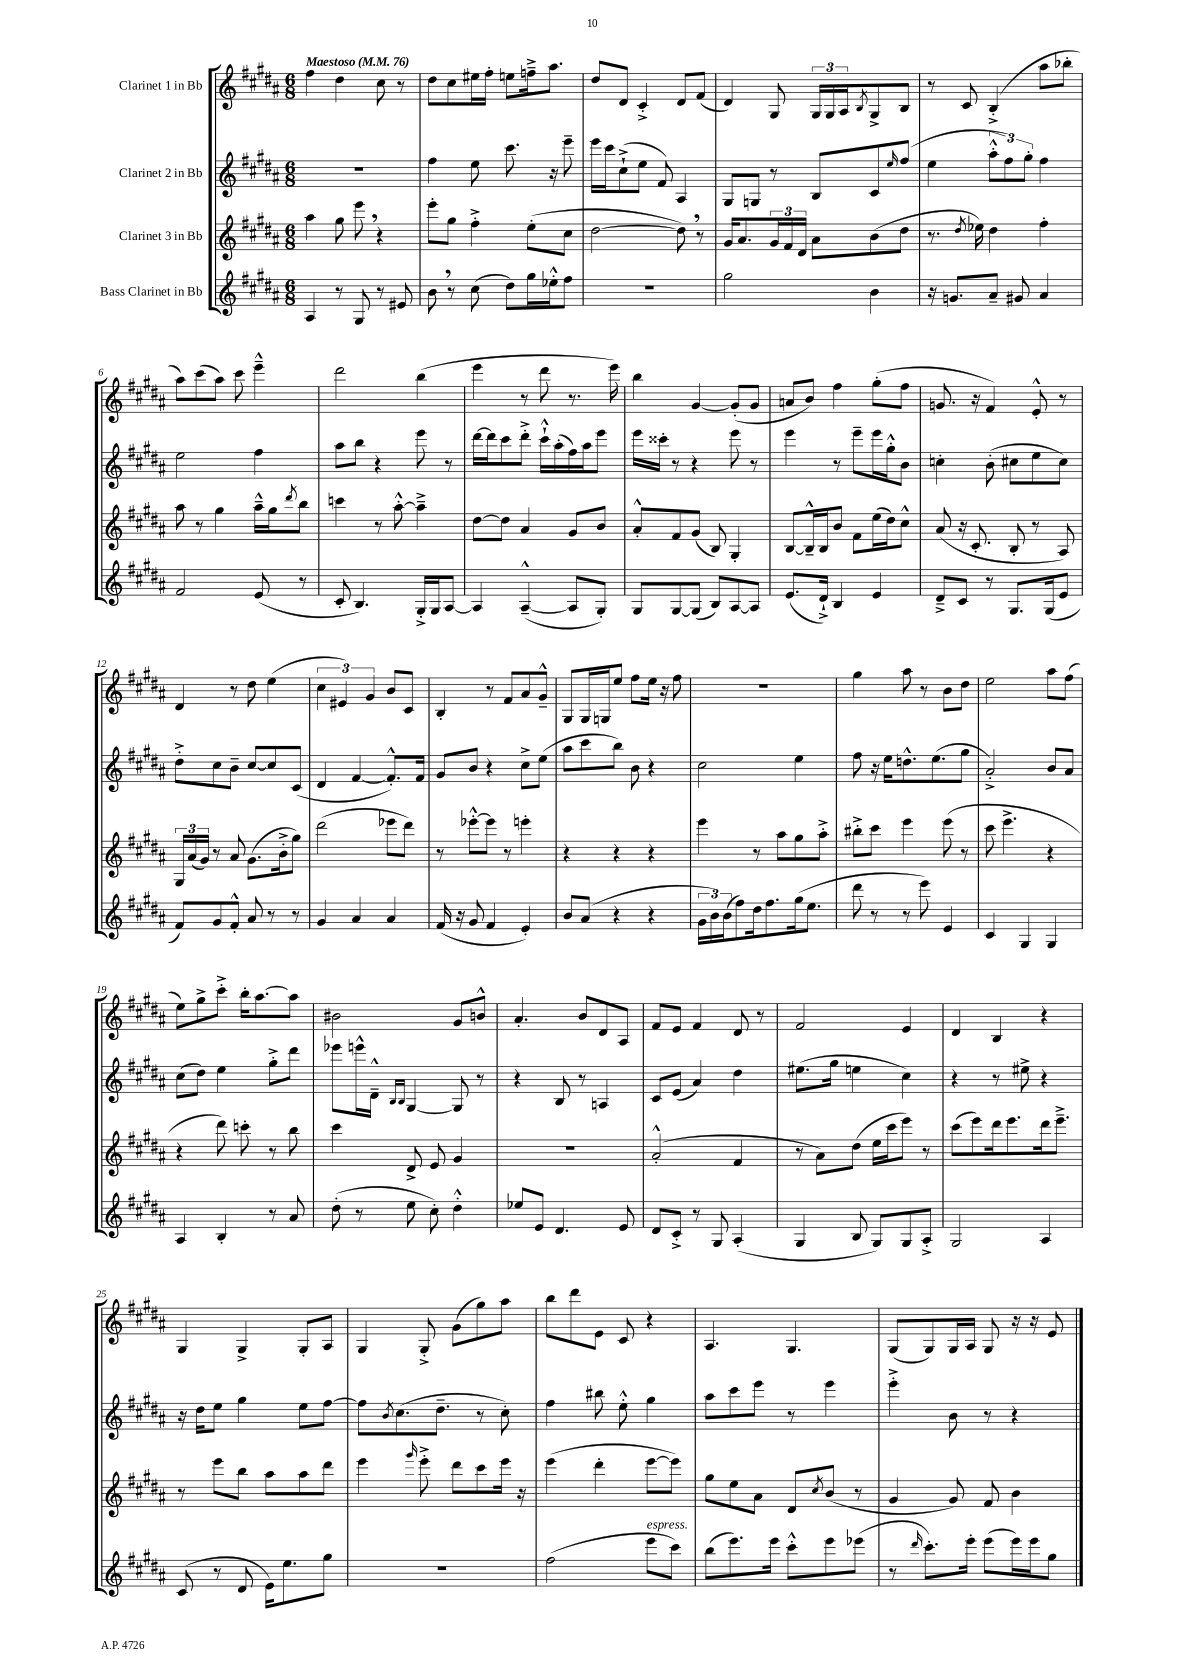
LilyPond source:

<<
\new StaffGroup <<
\new Staff = "s0" \with { instrumentName = "Clarinet 1 in Bb" } {
    \clef treble \key b \major \numericTimeSignature \time 6/8 \tempo "Maestoso" 4 = 76
    fis''4 dis''4 cis''8 r8 |
    dis''8 cis''8 eis''16 fis''16-. e''8 f''16---> ais''8. |
    dis''8 dis'8 cis'4-.-> dis'8 fis'8( |
    dis'4) gis8 \tuplet 3/2 { gis16 gis16 ais16 } \acciaccatura { b8 } gis8-> b8 |
    r8 cis'8 b4-.->( ais''8 bes''8-. |
    ais''8) cis'''8( ais''8) cis'''8 e'''4---^ |
    dis'''2 b''4( |
    e'''4 r8 dis'''8 r8. e'''16) |
    b''4 gis'4~ gis'8-.( gis'8 |
    a'8 b'8) fis''4 gis''8-.( fis''8 |
    g'8. r16 fis'4) e'8-.-^ r8 |
    dis'4 r8 dis''8 e''4( |
    \tuplet 3/2 { cis''4 eis'4) gis'4 } b'8 cis'8 |
    b4-. r8 fis'8 ais'8 gis'8---^ |
    gis8 gis16 g16 e''8 fis''8 e''16 r16 fis''8 |
    R2. |
    gis''4 ais''8 r8 b'8 dis''8 |
    e''2 ais''8 fis''8( |
    e''8) gis''8-> cis'''8-.-> b''16-. ais''8.~ ais''8 |
    bis'2 gis'8 b'8-^ |
    ais'4.-. b'8 dis'8 ais8 |
    fis'8 e'8 fis'4 dis'8 r8 |
    fis'2 e'4 |
    dis'4 b4 r4 |
    gis4 gis4-> gis8-. ais8 |
    gis4 gis8-.-> gis'8( gis''8) ais''8 |
    b''8 dis'''8 e'8 cis'8 r4 |
    ais4. gis4. |
    gis8( gis8) gis16 ais16 gis8 r16 r16 e'8 \bar "|." |
}
\new Staff = "s1" \with { instrumentName = "Clarinet 2 in Bb" } {
    \clef treble \key b \major \numericTimeSignature \time 6/8
    r2. |
    fis''4 e''8 cis'''8. r16 e'''8-- |
    e'''16 cis'''16 cis''8-!->( e''8 fis'8) ais4 |
    gis8 g8 r8 b8 cis'8 \grace { e''16 } fis''8( |
    e''4 \tuplet 3/2 { ais''8-.-^ fis''8) gis''8-. } fis''4 |
    e''2 fis''4 |
    ais''8 b''8 r4 e'''8 r8 |
    dis'''16~ dis'''16 cis'''8 dis'''8-.-> cis'''16-!-^ ais''16-.( fis''16) ais''16 e'''8 |
    e'''16 cisis'''16-. r8 r4 e'''8 r8 |
    e'''4 r8 e'''8-- e'''16 gis''16-.-^ b'8 |
    c''4-. b'8-.( cis''8 e''8 cis''8) |
    dis''8-.-> cis''8 b'8-- cis''8~ cis''8 cis'8( |
    dis'4 fis'4~ fis'8.-.-^) fis'16 |
    gis'8 b'8 r4 cis''8-> e''8( |
    ais''8 cis'''8 b''8) b'8 r4 |
    cis''2 e''4 |
    fis''8 r16 e''16 d''8.-^ e''8.( gis''8 |
    ais'2-.->) b'8 ais'8 |
    cis''8( dis''8) e''4 gis''8-.-> dis'''8 |
    ees'''8 e'''16-^ dis'16---^ \grace { b16 b16 } gis4~ gis8 r8 |
    r4 b8 r8 a4 |
    cis'8 e'8( ais'4) dis''4 |
    eis''8.( gis''16 e''4 cis''4) |
    r4 r8 eis''8-> r4 |
    r16 dis''16 e''8 gis''4 e''8 fis''8~ |
    fis''8 \acciaccatura { b'8 } cis''8.( dis''8.-- r8 cis''8-.) |
    fis''4 bis''8 e''8-.-^ gis''4 |
    ais''8 cis'''8 e'''8 r8 e'''4 |
    e'''4-.-> b'8 r8 r4 \bar "|." |
}
\new Staff = "s2" \with { instrumentName = "Clarinet 3 in Bb" } {
    \clef treble \key b \major \numericTimeSignature \time 6/8
    ais''4 gis''8 e'''8 \breathe r4 |
    e'''8-. gis''8 fis''4-.-> e''8-.( cis''8 |
    dis''2~ dis''8) \breathe r8 |
    gis'16 ais'8. \tuplet 3/2 { gis'16 fis'16 dis'16 } ais'8 b'8( dis''8 |
    r8. \acciaccatura { dis''8 } ees''16) dis''4 fis''4-. |
    ais''8 r8 gis''4 ais''16---^ gis''16 \acciaccatura { dis'''8 } b''8 |
    c'''4 r8 ais''8~-.-^ ais''4---> |
    dis''8~ dis''8 ais'4 gis'8 b'8 |
    ais'8-.-^ fis'8 gis'8( b8) gis4-. |
    b8~ b16---^ b16 b'8 fis'8 e''16( dis''16) cis''8-^ |
    ais'8( r16 cis'8.-. b8-. r8 ais8) |
    \tuplet 3/2 { gis16 ais'16( gis'16) } r8 ais'8 gis'8.( b'16-.-> gis''8) |
    dis'''2( ees'''8 dis'''8) |
    r8 ees'''8~-.-^ ees'''8 r8 e'''4-. |
    r4 r4 r4 |
    e'''4 r8 ais''8 gis''8 ais''8-.-> |
    bis''8-.-> cis'''8 e'''4 e'''8( r8 |
    cis'''8 e'''4.-> r4 |
    r4 dis'''8) c'''8-. r8 b''8 |
    cis'''4 dis'8-> e'8 gis'4 |
    R2. |
    ais'2-.-^( fis'4 |
    r8 ais'8) dis''8( e''16 cis'''16 e'''8) r8 |
    cis'''8( e'''8) dis'''16 e'''8. dis'''16 e'''8.---> |
    r8 e'''8 b''8 ais''8 ais''8 dis'''8 |
    e'''4 \grace { gis'''16 } e'''8-.-> dis'''8 cis'''8 e'''16 r16 |
    e'''4( dis'''4-. e'''8~ e'''8) |
    gis''8 e''8 ais'8 dis'8 \acciaccatura { cis''8 } b'8( r8 |
    gis'4 gis'8) fis'8 b'4 \bar "|." |
}
\new Staff = "s3" \with { instrumentName = "Bass Clarinet in Bb" } {
    \clef treble \key b \major \numericTimeSignature \time 6/8
    ais4 r8 gis8 r8 eis'8 |
    b'8 \breathe r8 cis''8( dis''8) gis''16 ees''16-.-^ fis''8 |
    R2. |
    gis''2 b'4 |
    r16 g'8. ais'8-- gis'8 ais'4 |
    fis'2 e'8( r8 |
    cis'8-. b4.) gis16-.-> gis16 ais8~ |
    ais4 ais4~---^( ais8 gis8-.) |
    gis8 gis8~ gis8( b8) ais8~ ais8 |
    e'8.( dis'16-!->) b4 e'4 |
    dis'8---> cis'8 r8 gis8. gis16( e'8 |
    fis'8) gis'8 fis'8-.-^ ais'8 r8 r8 |
    gis'4 ais'4 ais'4 |
    fis'16( r16 gis'8 fis'4 e'4-.) |
    b'8 ais'8( r4 r4 |
    \tuplet 3/2 { gis'16 b'16) b'16( } fis''8) dis''16 fis''8. gis''16( e''8. |
    dis'''8 r8 r8 e'''8) e'4 |
    cis'4 gis4 gis4 |
    ais4 b4-. r8 ais'8 |
    dis''8-.( r8 e''8 cis''8-.) dis''4-.-^ |
    ees''8 e'8 dis'4. e'8 |
    dis'8 cis'8-.-> r8 gis8 ais4-.( |
    gis4 b8 gis8) gis8 ais8-.-> |
    gis2 ais4 |
    cis'8( r8 dis'8 e'16) e''8. gis''8 |
    R2. |
    fis''2( e'''8^\markup { \italic "espress." } cis'''8) |
    b''8( e'''8.) e'''16 cis'''8-.-^ e'''8 ees'''8( |
    r8 \grace { dis'''16 } cis'''8.-.) e'''16-. e'''8( e'''16) e'''16 gis''8 \bar "|." |
}
>>
>>
